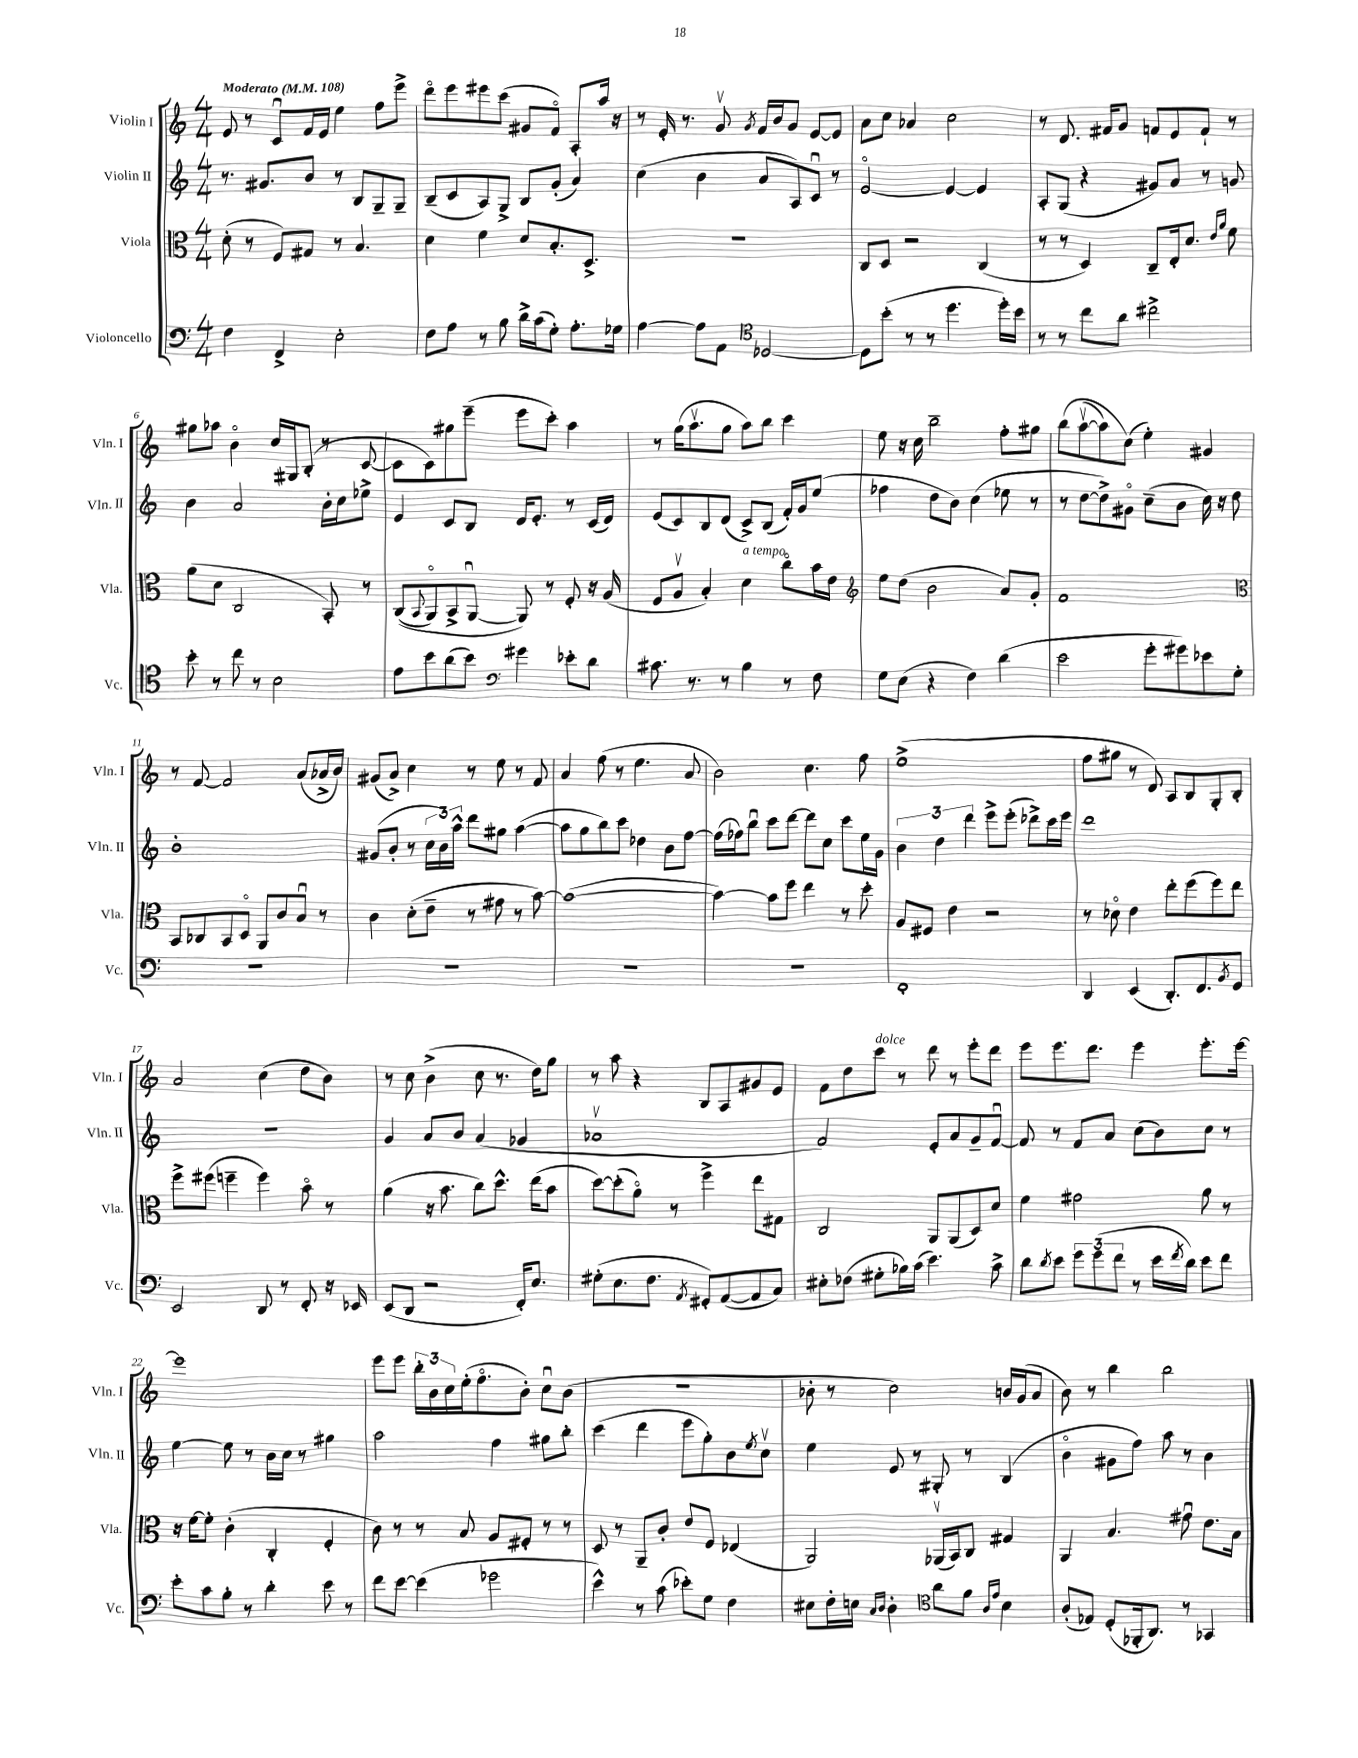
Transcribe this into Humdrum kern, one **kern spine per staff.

**kern	**kern	**kern	**kern
*part4	*part3	*part2	*part1
*staff4	*staff3	*staff2	*staff1
*I"Violoncello	*I"Viola	*I"Violin II	*I"Violin I
*I'Vc.	*I'Vla.	*I'Vln. II	*I'Vln. I
*clefF4	*clefC3	*clefG2	*clefG2
*k[]	*k[]	*k[]	*k[]
*M4/4	*M4/4	*M4/4	*M4/4
*MM108	*MM108	*MM108	*MM108
=1	=1	=1	=1
!	!	!	!LO:TX:a:B:t=Moderato
4F\	(8d'\	8.r	8e/
.	8r	.	8r
.	.	8.g#X/L	.
4FF^/	8F/L)	.	8cu/L
.	8G#X/J	8b/J	16f/L
.	.	.	16e/JJ
2E'\	8r	8r	4ee\
.	4.B/	8B/L	.
.	.	8G~/	8ff\L
.	.	8G~/J	8eee^\J
=2	=2	=2	=2
8F\L	4d\	(8B~/L	8ddd\L
8A\J	.	8c/	8eee\
8r	4f\	8A/)	8eee#X\
8B\	.	8G^/J	(8ccc\J
16d^\LL	8d/L	8B/L	8g#X/L
(16c\J	.	.	.
8G'\J)	8.B'/	(8g'/J	8f/J)
8.A'\L	.	4a/)	8A'/L
.	8.D^/J	.	.
.	.	.	16aa/Jk
16G-X\Jk	.	.	16r
=3	=3	=3	=3
[4A\	1r	(4cc\	8r
.	.	.	16e'/
.	.	.	8.r
8A\L]	.	4b\	.
8AA\J	.	.	8gv/
*clefC4	*	*	*
.	.	.	8qg/
[2D-X/	.	8a/L	16f/LL
.	.	.	16b/J
.	.	8A/)	8g/J
.	.	8cu/J	[8e/L
.	.	8r	8e/J]
=4	=4	=4	=4
8D-\L]	8C/L	[2e/	8a\L
(8b'\J	8D/J	.	8cc\J
8r	2r	.	4a-X/
8r	.	.	.
4.dd\	.	4e/_	2cc\
.	(4C/	4e/]	.
16dd'\LL)	.	.	.
16b\JJ	.	.	.
=5	=5	=5	=5
8r	8r	8A'/L	8r
8r	8r	(8G/J	8.d/
8cc\L	4D/)	4r	.
.	.	.	16f#X/KL
8a\J	.	.	8g/J
2cc#X^\	8C~/L	8g#X/L)	8fn/L
.	16E'/k	8a/J	8e/
.	8.d/J	.	.
.	.	8r	8f`/J
.	16qqe/LL	.	.
.	16qqa/JJ	.	.
.	8f\	8gn/	8r
!!LO:LB:g=z
=6	=6	=6	=6
8b'\	(8a\L	4b\	8gg#X\L
8r	8d\J	.	8aa-X\J
8cc\	2C/	2a/	4b\
8r	.	.	.
2B\	.	.	16cc/LL
.	.	.	16G#X/J
.	.	.	(8B'/J
.	8BB'/)	16b'\LL	8r
.	.	16cc\J	.
.	8r	8ee-X^\J	[8c/
=7	=7	=7	=7
8e\L	((8C/L	4e/	8c\L]
.	8qqBB/	.	.
8b\	8AA/)	.	8c\)
(8a\	8BB^/	8c/L	8gg#X\
8b\J)	[8AAu/J	8B/J	(8eee~\J
*clefF4	*	*	*
4g#X\	8AA/])	16d/KL	8eee\L
.	.	8.e'/J	.
.	8r	.	8ccc'\J)
8e-X'\L	8F'/	8r	4aa\
8d\J	16r	(16c/LL	.
.	(16A/	16d/JJ)	.
=8	=8	=8	=8
8.c#X\	8F/L	(8e/L	8r
.	8Av/J	8c/)	(16gg\KL
8.r	.	.	8.aav\
.	4B'/)	8B/	.
8r	.	(8d/J	8gg\J
!	!LO:TX:a:i:t=a tempo	!	!
4B\	4d\	8c^/L)	8aa\L)
.	.	(8B/J	8bb\J
8r	8cc\L	16f'/LL)	4ccc\
.	.	16g/J	.
8F\	16b\L	(8ee/J	.
.	16e\JJ	.	.
=9	=9	=9	=9
*	*clefG2	*	*
8G\L	8ee\L	4ff-X\	8ee\
(8E\J	(8dd\J	.	16r
.	.	.	16cc\
4r	2b\	8dd\L	2bb~\
.	.	8b\J)	.
4F\)	.	(4cc\	.
(4d\	8a/L)	8ee-X\	8ff'\L
.	8g'/J	8r	8gg#X\J
=10	=10	=10	=10
2e\	1f	8r	(8bb\L
.	.	[8dd\L	([8aav\
.	.	8dd^\])	8aa\])
.	.	8g#X\J	(8cc\J)
8g'\L	.	(8cc~\L	4ee'\)
8g#X\)	.	8b\J	.
8e-X\	.	16cc\)	4g#X/
.	.	16r	.
8G'\J	.	8dd\	.
!!LO:LB:g=z
=11	=11	=11	=11
*	*clefC3	*	*
1r	8BB/L	1b'	8r
.	8C-X/	.	[8f/
.	8BB/	.	2f/]
.	8D/J	.	.
.	8AA/L	.	.
.	8c/	.	.
.	8Bu/J	.	(8a/L
.	8r	.	16a-X^/L
.	.	.	16b/JJ)
=12	=12	=12	=12
1r	4c\	(8g#X/L	(8g#X/L
.	.	8b'/J	8a^/J)
.	(8d'\L	8r	4cc\
.	8e~\J	24cc\LL	.
.	.	24b\)	.
.	.	24aa^^\JJ	.
.	8r	8ddd\L	8r
.	8g#X\	8gg#X\J	8ee\
.	8r	([4aa\	8r
.	[8b\)	.	8f/
=13	=13	=13	=13
1r	(1b_	8aa\L]	4a/
.	.	8gg\	.
.	.	8bb\)	(8ff\
.	.	8ccc\J	8r
.	.	4dd-X\	4.ee\
.	.	8b\L	.
.	.	[8ff\J	8a/
=14	=14	=14	=14
1r	4b\_)	(16ff\LL]	2b\)
.	.	16ff-X\J)	.
.	.	8bbu\J	.
.	8b\L]	8ccc\L	.
.	8ff\J	[8ddd\J	.
.	4ee\	8ddd\L]	4.cc\
.	.	8cc\J	.
.	8r	8ccc\L	.
.	8dd'\	16ee\L	8ff\
.	.	16g\JJ	.
=15	=15	=15	=15
1FF'	8A/L	6b\	(1ee^
.	8F#X/J	.	.
.	.	6dd\	.
.	4e\	.	.
.	.	6ddd\	.
.	2r	8eee^\L	.
.	.	(8eee'\J	.
.	.	8ddd-X^\L)	.
.	.	16ccc\L	.
.	.	16eee\JJ	.
=16	=16	=16	=16
4DD/	8r	1ddd	8ff\L
.	8d-X\	.	8gg#X\J
(4EE/	4e\	.	8r
.	.	.	8d/)
8.DD'/L)	8ee'\L	.	8A/L
.	(8ff\	.	8B/
8.FF/	.	.	.
.	8ff\)	.	8G'/
8qBB/	.	.	.
8GG/J	8ee\J	.	8B'/J
!!LO:LB:g=z
=17	=17	=17	=17
2EE/	8ff^\L	1r	2a/
.	(8ff#X\J	.	.
.	4ffn~\	.	.
8DD/	4ff\)	.	(4cc\
8r	.	.	.
8FF'/	8b\	.	8dd\L
16r	8r	.	8b\J)
16EE-X/	.	.	.
=18	=18	=18	=18
(8EE/L	(4a\	4g/	8r
8DD/J	.	.	8cc\
2r	16r	8a/L	(4b^\
.	8.b\	.	.
.	.	8b/J	.
.	8cc\L)	(4a/	8cc\
.	8.dd^^\J	.	8.r
16FF'/KL)	.	4g-X/	.
8.E/J	(16ee\KL	.	16dd\KL)
.	8b\J	.	8gg\J
=19	=19	=19	=19
(8G#X'\L	[8dd\L)	1a-Xv	8r
8.E\	(8dd'\]	.	8aa\
.	8a\J)	.	4r
8.F\J	.	.	.
.	8r	.	.
8qAA/	.	.	.
8GG#X'/L)	4ff^\	.	8B/L
([8AA/	.	.	8A/
8AA/]	8ee\L	.	8g#X/
8C/J)	8G#X\J	.	8e/J
=20	=20	=20	=20
8E#X'\L	2C/	2f/)	8f\L
(8F-X\J	.	.	8dd\
!	!	!	!LO:TX:a:i:t=dolce
8G#X'\L	.	.	8ccc\J
16B-X\L)	.	.	8r
(16c\JJ	.	.	.
4.e\)	8AA/L	8e'/L	8ddd\
.	(8AA/	8a/	8r
.	8D/)	8g~/	8eee'\L
8c^\	8d/J	[8fu/J	8ddd\J
=21	=21	=21	=21
8d\L	4f\	8f/]	8eee\L
8qd/	.	.	.
8e\J	.	8r	8.eee\
12g\L	2g#X\	8f/L	.
.	.	.	8.ddd\J
(12g\	.	.	.
.	.	8a/J	.
12f\J	.	.	.
8r	.	(8cc\L	4eee\
16e\LL	.	8b\)	.
8qf/	.	.	.
16d\JJ)	.	.	.
8e\L	8a\	8cc\J	8.eee'\L
8f\J	8r	8r	.
.	.	.	[16eee\Jk
!!LO:LB:g=z
=22	=22	=22	=22
8e'\L	16r	[4ee\	1eee]
.	[16f\KL	.	.
8c\	8f'\J]	.	.
8B'\J	(4c'\	8ee\]	.
8r	.	8r	.
4d'\	4C'/	16b\LL	.
.	.	16cc\JJ	.
.	.	8r	.
8e\	4F'/	4gg#X\	.
8r	.	.	.
=23	=23	=23	=23
8f\L	8c\)	2aa\	8eee\L
[8e\J	8r	.	8eee\J
(4e\]	8r	.	24bb'\LL
.	.	.	24b\
.	.	.	24cc\
.	8B/	.	(16ee'\J
.	.	.	8.ff\
2g-X\	8A/L	4ff\	.
.	8F#X'/J	.	8b'\J)
.	8r	8gg#X\L	8ccu\L
.	8r	8bb'\J	(8b\J
=24	=24	=24	=24
4e^^\)	8D/	(4ccc\	1r
.	8r	.	.
8r	8AA~/L	4ddd\	.
(8c\	8c'/J	.	.
8e-X'\L)	8e/L	8eee\L	.
8G\J	8F/J	8gg'\)	.
4F\	(4E-X/	8b\	.
.	.	8qee/	.
.	.	8ccv\J	.
=25	=25	=25	=25
8E#X\L	2AA/)	4ee\	8b-X'\
16F'\L	.	.	8r
16En\JJ	.	.	.
16qqC/LL	.	.	.
16qqD/JJ	.	.	.
4D'\	.	8e/	2cc\)
.	.	8r	.
*clefC4	*	*	*
8a\L	(16AA-Xv/LL	8G#X'/	.
.	16BB/J)	.	.
8f\J	8C/J	8r	.
16qqA/LL	.	.	.
16qqe/JJ	.	.	.
4B\	4G#X/	(4B/	16bn/LL
.	.	.	(16g/J
.	.	.	8a/J
=26	=26	=26	=26
(8A'/L	4AA/	4b\	8b\)
8E-X/J)	.	.	8r
(8D'/L	4.B/	8g#X\L	4bb\
16FF-X'/k	.	8ff\J)	.
8.AA/J)	.	.	.
.	.	8aa\	2bb\
8r	8g#Xu\	8r	.
4GG-X/	8.e\L	4b\	.
.	16B\Jk	.	.
==	==	==	==
*-	*-	*-	*-
